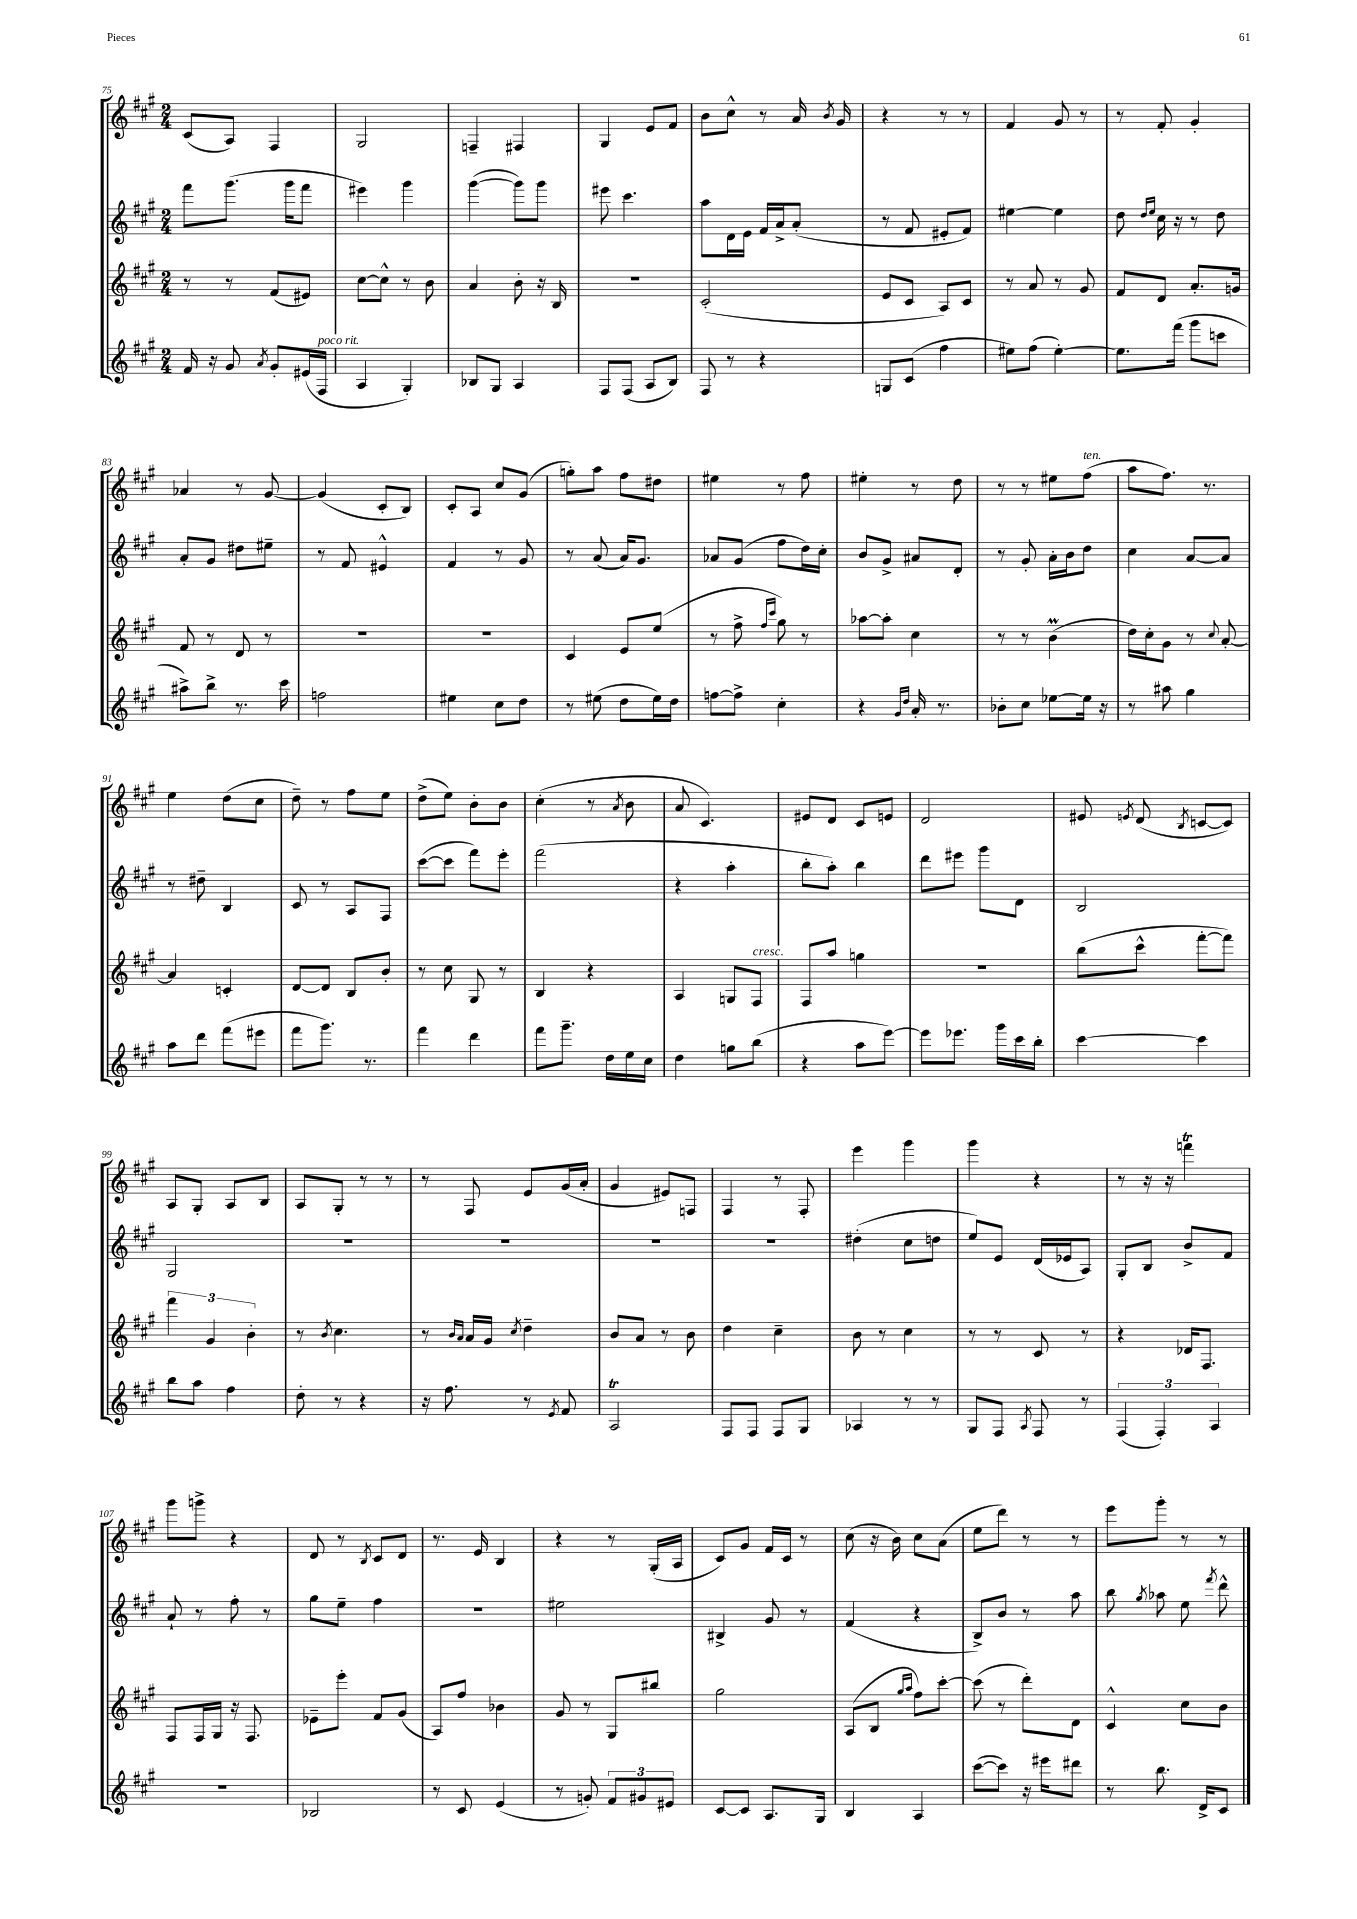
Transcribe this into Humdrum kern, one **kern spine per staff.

**kern	**kern	**kern	**kern
*staff4	*staff3	*staff2	*staff1
*clefG2	*clefG2	*clefG2	*clefG2
*k[f#c#g#]	*k[f#c#g#]	*k[f#c#g#]	*k[f#c#g#]
*M2/4	*M2/4	*M2/4	*M2/4
16f#/	8r	8fff#\L	(8c#/L
16r	.	.	.
8g#/	8r	(8.ggg#\J	8A/J)
8qa/	.	.	.
8g#'/L	(8f#/L	.	4F#/
.	.	16ggg#\LK	.
(16e#/L	8e#/J)	8fff#\J	.
16F#/JJ	.	.	.
=	=	=	=
4A/	[8cc#\L	4eee#\)	2G#/
.	8cc#^^\]J	.	.
4G#'/)	8r	4ggg#\	.
.	8b\	.	.
=	=	=	=
8B-/L	4a/	([4ggg#\	4F~/
8G#/J	.	.	.
4A/	8b'\	8ggg#\]L)	4F#/
.	16r	8ggg#\J	.
.	16B/	.	.
=	=	=	=
8F#/L	2r	8eee#\	4G#/
(8F#/J	.	4.ccc#\	.
8A/L	.	.	8e/L
8B/J)	.	.	8f#/J
=	=	=	=
8F#/	(2c#'/	8aa\L	8b\L
8r	.	16d\L	8cc#^^\J
.	.	16e\JJ	.
4r	.	16f#/LL	8r
.	.	16a^/J	.
.	.	(8a'/J	16a/
.	.	.	8qb/
.	.	.	16g#/
=	=	=	=
8G/L	8e/L	8r	4r
(8c#/J	8c#/J	8f#/	.
4ff#\	8A/L)	8e#'/L	8r
.	8c#/J	8f#/J)	8r
=	=	=	=
8ee#\L)	8r	[4ee#\	4f#/
(8ff#\J	8a/	.	.
[4ee#'\)	8r	4ee#\]	8g#/
.	8g#/	.	8r
=	=	=	=
8.ee#\]L	8f#/L	8dd\	8r
.	.	16qqdd/LL	.
.	.	16qqee/JJ	.
.	8d/J	16cc#\	8f#'/
(16fff#\Jk	.	16r	.
8ggg#\L	8.a'/L	8r	4g#'/
8ccc\J	.	8dd\	.
.	16g/Jk	.	.
=	=	=	=
8aa#^\L)	8f#/	8a'/L	4a-/
8bb^\J	8r	8g#/J	.
8.r	8d/	8dd#\L	8r
.	8r	8ee#~\J	[8g#/
16ccc#\	.	.	.
=	=	=	=
2ff\	2r	8r	(4g#/]
.	.	8f#/	.
.	.	4e#^^/	8c#'/L
.	.	.	8B/J)
=	=	=	=
4ee#\	2r	4f#/	8c#'/L
.	.	.	8A/J
8cc#\L	.	8r	8cc#/L
8dd\J	.	8g#/	(8g#/J
=	=	=	=
8r	4c#/	8r	8gg'\L)
(8ee#\	.	(8a/	8aa\J
8dd\L	8e/L	16a/LK)	8ff#\L
.	.	8.g#/J	.
16ee#\L)	(8ee/J	.	8dd#\J
16dd\JJ	.	.	.
=	=	=	=
[8ff\L	8r	8a-/L	4ee#\
8ff^\]J	8ff#^\	(8g#/J	.
.	16qqff#/LL	.	.
.	16qqccc#/JJ	.	.
4cc#'\	8gg#\)	8ff#\L	8r
.	8r	16dd\L)	8ff#\
.	.	16cc#'\JJ	.
=	=	=	=
4r	[8aa-\L	8b/L	4ee#'\
.	8aa-'\]J	8g#^/J	.
16qqg#/LL	.	.	.
16qqdd/JJ	.	.	.
16a'/	4cc#\	8a#/L	8r
8.r	.	.	.
.	.	8d'/J	8dd\
=	=	=	=
8b-'\L	8r	8r	8r
8cc#\J	8r	8g#'/	8r
[8ee-\L	(4b\	16a'\LL	8ee#\L
.	.	16b\J	.
16ee-\]Jk	.	8dd\J	(8ff#\J
16r	.	.	.
=	=	=	=
8r	16dd\LL)	4cc#\	8aa\L
.	16cc#'\J	.	.
8aa#\	8g#\J	.	8.ff#\J)
4gg#\	8r	[8a/L	.
.	.	.	8.r
.	8qqcc#/	.	.
.	[8a'/	8a/]J	.
=	=	=	=
8aa\L	4a/]	8r	4ee\
8ddd\J	.	8dd#~\	.
(8fff#\L	4c'/	4B/	(8dd\L
8eee#\J	.	.	8cc#\J
=	=	=	=
8fff#\L	[8d/L	8c#/	8dd~\)
8.ggg#\J)	8d/]J	8r	8r
.	8B/L	8A/L	8ff#\L
8.r	.	.	.
.	8b'/J	8F#/J	8ee\J
=	=	=	=
4fff#\	8r	([8ccc#\L	(8dd^\L
.	8cc#\	8ccc#\]J	8ee\J)
4ddd\	8G#/	8fff#\L)	8b'\L
.	8r	8eee'\J	8b\J
=	=	=	=
8fff#\L	4B/	(2fff#\	(4cc#'\
8.ggg#~\J	.	.	.
.	4r	.	8r
16dd\LL	.	.	.
.	.	.	8qa/
16ee\	.	.	8b\
16cc#\JJ	.	.	.
=	=	=	=
4dd\	4A/	4r	8a/
.	.	.	4.c#/)
8gg\L	8G/L	4aa'\	.
(8bb\J	8F#/J	.	.
=	=	=	=
4r	8F#/L	8bb'\L	8e#/L
.	8aa/J	8aa'\J)	8d/J
8aa\L	4gg\	4bb\	8c#/L
[8eee\J)	.	.	8e/J
=	=	=	=
8eee\]L	2r	8ddd\L	2d/
8.eee-\J	.	8eee#\J	.
.	.	8ggg#\L	.
16ggg#\LL	.	.	.
16ccc#\	.	8d\J	.
16bb'\JJ	.	.	.
=	=	=	=
[4ccc#\	(8bb\L	2B/	8e#/
.	.	.	8qe/
.	8ccc#^^\J	.	(8d/
.	.	.	8qB/
4ccc#\]	[8fff#'\L	.	[8c/L
.	8fff#\]J)	.	8c/]J)
=	=	=	=
8bb\L	6fff#\	2G#/	8A/L
8aa\J	.	.	8G#'/J
.	6g#/	.	.
4ff#\	.	.	8A/L
.	6b'\	.	.
.	.	.	8B/J
=	=	=	=
8dd'\	8r	2r	8A/L
.	8qb/	.	.
8r	4.cc#\	.	8G#'/J
4r	.	.	8r
.	.	.	8r
=	=	=	=
16r	8r	2r	8r
8.ff#\	.	.	.
.	16qqb/LL	.	.
.	16qqa/JJ	.	.
.	16a/LL	.	8F#/
.	16g#/JJ	.	.
.	8qcc#/	.	.
8r	4dd~\	.	8e/L
8qe/	.	.	.
8f#/	.	.	(16g#/L
.	.	.	16a'/JJ
=	=	=	=
2A/	8b/L	2r	4g#/
.	8a/J	.	.
.	8r	.	8e#/L)
.	8b\	.	8F/J
=	=	=	=
8F#/L	4dd\	2r	4F#/
8F#/J	.	.	.
8F#/L	4cc#~\	.	8r
8G#/J	.	.	8F#'/
=	=	=	=
4A-/	8b\	(4dd#'\	4eee\
.	8r	.	.
8r	4cc#\	8cc#\L	4ggg#\
8r	.	8dd\J	.
=	=	=	=
8G#/L	8r	8ee/L)	4ggg#\
8F#/J	8r	8e/J	.
8qA/	.	.	.
8F#/	8c#/	(16d/LL	4r
.	.	16e-/J	.
8r	8r	8A/J)	.
=	=	=	=
(6F#/	4r	8G#'/L	8r
.	.	8B/J	16r
6F#'/)	.	.	.
.	.	.	16r
.	16d-/LK	8b^/L	4fff\
.	8.F#/J	.	.
6A/	.	.	.
.	.	8f#/J	.
=	=	=	=
2r	8F#/L	8a`/	8ggg#\L
.	16F#/L	8r	8ggg^\J
.	16G#/JJ	.	.
.	16r	8ff#'\	4r
.	8.F#/	.	.
.	.	8r	.
=	=	=	=
2B-/	8e-~\L	8gg#\L	8d/
.	8eee'\J	8ee~\J	8r
.	.	.	8qB/
.	8f#/L	4ff#\	8c#/L
.	(8g#/J	.	8d/J
=	=	=	=
8r	8A/L)	2r	8.r
8c#/	8ff#/J	.	.
.	.	.	16e/
(4e/	4b-\	.	4B/
=	=	=	=
8r	8g#/	2ee#\	4r
8g'/)	8r	.	.
12f#/L	8G#/L	.	8r
12g#/	.	.	.
.	8bb#/J	.	(16G#'/LL
12e#/J	.	.	.
.	.	.	16A/JJ
=	=	=	=
[8c#/L	2gg#\	4B#^/	8c#/L)
8c#/]J	.	.	8g#/J
8.A/L	.	8g#/	16f#/LL
.	.	.	16c#/JJ
.	.	8r	8r
16G#/Jk	.	.	.
=	=	=	=
4B/	(8A/L	(4f#/	(8cc#\
.	8B/J	.	16r
.	.	.	16b\)
.	16qqgg#/LL	.	.
.	16qqaa/JJ	.	.
4A/	8ff#\L)	4r	8cc#\L
.	[8ccc#'\J	.	(8a\J
=	=	=	=
([8ccc#\L	(8ccc#\]	8B^/L)	8ee\L
8ccc#\]J)	8r	8b/J	8ddd\J)
16r	8ddd'\L)	8r	8r
16eee#\LK	.	.	.
8ddd#\J	8d\J	8aa\	8r
=	=	=	=
8r	4c#^^/	8bb\	8eee\L
.	.	8qgg#/	.
8.bb\	.	8aa-\	8ggg#'\J
.	8cc#\L	8ee\	8r
16d^/LK	.	.	.
.	.	8qfff#/	.
8c#/J	8b\J	8ddd^^\	8r
==	==	==	==
*-	*-	*-	*-
